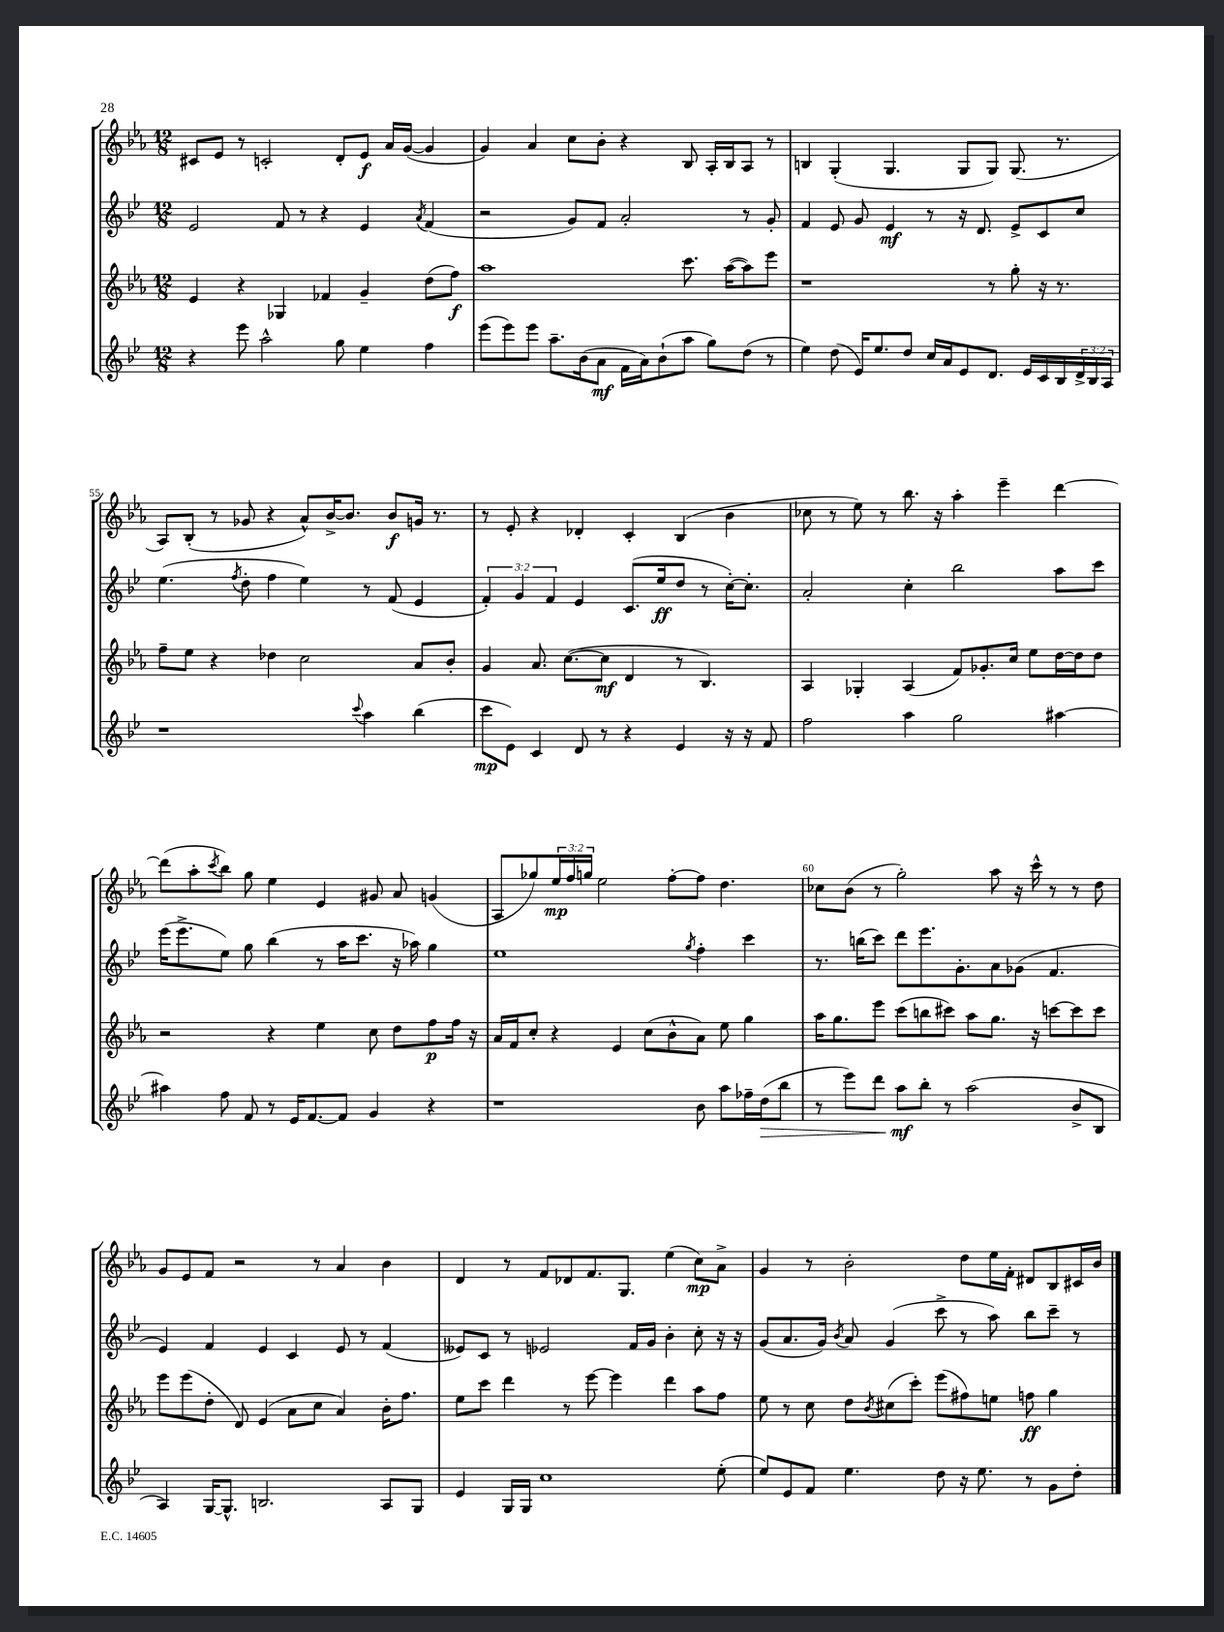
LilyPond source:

<<
\new StaffGroup <<
\new Staff = "s0" {
    \clef treble \key ees \major \numericTimeSignature \time 12/8 \override Staff.TupletNumber.text = #tuplet-number::calc-fraction-text
    cis'8 ees'8 r8 c'2-. d'8-. ees'8\f aes'16 g'16~( g'4 |
    g'4) aes'4 c''8 bes'8-. r4 bes8 aes16-. bes16 aes8 r8 |
    b4 g4-.( g4. g8 g8) g8.( r8. |
    aes8) bes8-.( r8 ges'8 r4 aes'8-^) bes'16~-> bes'8. bes'8\f g'16 r8. |
    r8 ees'8-. r4 des'4-. c'4-. bes4( bes'4 |
    ces''8 r8 ees''8) r8 bes''8. r16 aes''4-. ees'''4-- d'''4~ |
    d'''8( aes''8-. \acciaccatura { c'''8 } bes''8) g''8 ees''4 ees'4 gis'8 aes'8 g'4( |
    aes8 ges''8) \tuplet 3/2 { ees''16\mp f''16 g''16 } ees''2 f''8~-. f''8 d''4. |
    ces''8 bes'8( r8 g''2-.) aes''8 r16 c'''16-^ r8 r8 d''8 |
    g'8 ees'8 f'8 r2 r8 aes'4 bes'4 |
    d'4 r8 f'8 des'8 f'8. g8. ees''4( c''8\mp) aes'8-> |
    g'4 r8 bes'2-. d''8 ees''16 f'16-. dis'8 bes8 cis'16 bes'16 \bar "|." |
}
\new Staff = "s1" {
    \clef treble \key bes \major \numericTimeSignature \time 12/8 \override Staff.TupletNumber.text = #tuplet-number::calc-fraction-text
    ees'2 f'8 r8 r4 ees'4 \acciaccatura { a'8 } f'4( |
    r2 g'8) f'8 a'2-. r8 g'8-. |
    f'4 ees'8 g'8 ees'4\mf r8 r16 d'8. ees'8-> c'8 c''8 |
    ees''4.( \acciaccatura { f''8 } d''8-. f''4 ees''4) r8 f'8( ees'4 |
    \tuplet 3/2 { f'4-.) g'4 f'4 } ees'4 c'8.( ees''16\ff d''8 r8 c''16~-.) c''8.-. |
    a'2-. c''4-. bes''2 a''8 c'''8 |
    ees'''16( ees'''8.-> ees''8) g''8 bes''4( r8 a''16 c'''8. r16 aes''16) g''4 |
    ees''1 \acciaccatura { g''8 } f''4-. c'''4 |
    r8. b''16( c'''8) d'''8 ees'''8. g'8.-. a'8 ges'8( f'4. |
    ees'4) f'4 ees'4 c'4 ees'8 r8 f'4( |
    eeses'8) c'8 r8 ees'2 f'16 g'16 bes'4-. c''8-. r16 r16 |
    g'8( a'8. g'16) \acciaccatura { bes'8 } a'8 g'4( c'''8-> r8 a''8) bes''8 c'''8-- r8 \bar "|." |
}
\new Staff = "s2" {
    \clef treble \key ees \major \numericTimeSignature \time 12/8
    ees'4 r4 ges4 fes'4 g'4-- d''8( f''8\f) |
    aes''1 c'''8. aes''16~( aes''8) ees'''8 |
    r1 r8 g''8-. r16 r8. |
    f''8-- ees''8 r4 des''4 c''2 aes'8 bes'8-. |
    g'4 aes'8. c''8.~( c''8\mf d'4 r8 bes4.) |
    aes4 ges4-. aes4( f'8) ges'8.-. c''16 ees''8 d''16~ d''16 d''8 |
    r2 r4 ees''4 c''8 d''8 f''8\p f''16 r16 |
    aes'16 f'16 c''8-. r4 ees'4 c''8( bes'8-^ aes'8) ees''8 g''4 |
    aes''16 g''8. ees'''8 c'''8( b''8 cis'''8) aes''8 g''8. r16 c'''8~ c'''8 c'''8 |
    ees'''8 ees'''8( d''8-. d'8) ees'4( aes'8 c''8 aes'4) bes'16-. f''8. |
    ees''8 c'''8 d'''4 r8 ees'''8~ ees'''4 d'''4 aes''8 f''8 |
    ees''8 r8 c''8 d''8 \acciaccatura { bes'8 } cis''8( c'''8-.) ees'''8( fis''8) e''8 f''8\ff g''4 \bar "|." |
}
\new Staff = "s3" {
    \clef treble \key bes \major \numericTimeSignature \time 12/8 \override Staff.TupletNumber.text = #tuplet-number::calc-fraction-text
    r4 ees'''8 a''2-^ g''8 ees''4 f''4 |
    ees'''8( ees'''8) ees'''8 a''8.-- bes'16( a'8\mf f'16 a'16) bes'8-!( a''8 g''8) d''8( r8 |
    ees''4) d''8( ees'16) ees''8. d''8 c''16 a'16 ees'8 d'8. ees'16 c'16 bes16 \tuplet 3/2 { d'16-> bes16 a16 } |
    r1 \appoggiatura { c'''8 } a''4 bes''4( |
    c'''8\mp ees'8) c'4 d'8 r8 r4 ees'4 r16 r16 f'8 |
    f''2 a''4 g''2 ais''4~ |
    ais''4 f''8 f'8 r8 ees'16 f'8.~ f'8 g'4 r4 |
    r1 bes'8 a''8 fes''16-- d''16\>( bes''8 |
    r8 ees'''8) d'''8 a''8\mf\! bes''8-. r8 a''2( bes'8-> bes8 |
    a4) g16~ g8.-^ b2. a8 g8 |
    ees'4 g16 g16 c''1 ees''8-.( |
    ees''8) ees'8 f'8 ees''4. d''8 r16 ees''8. r8 g'8 d''8-. \bar "|." |
}
>>
>>
\layout { \context { \Score currentBarNumber = #52 \override BarNumber.break-visibility = ##(#f #t #t) barNumberVisibility = #(every-nth-bar-number-visible 5) } }
